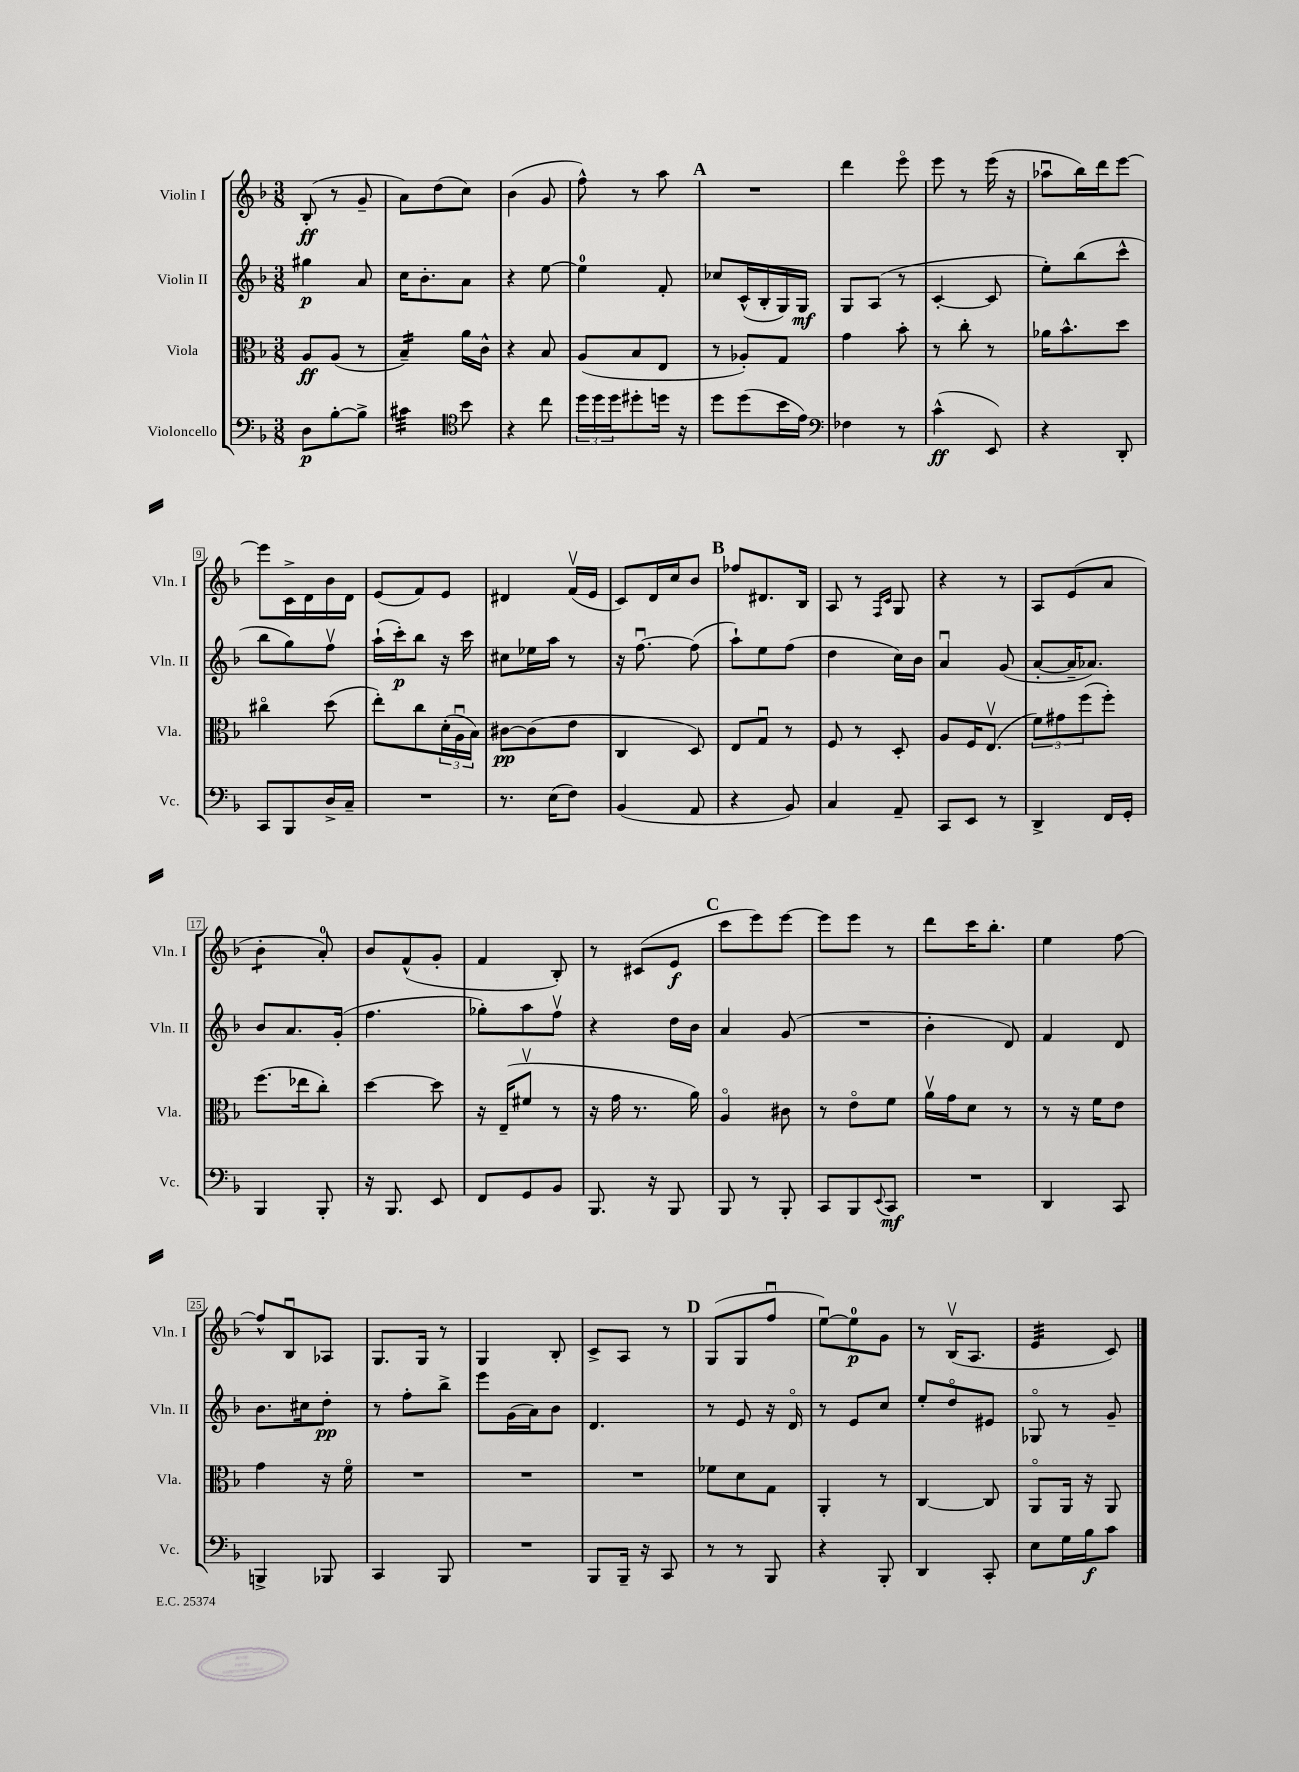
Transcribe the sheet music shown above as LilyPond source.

<<
\new StaffGroup <<
\new Staff = "s0" \with { instrumentName = "Violin I" shortInstrumentName = "Vln. I" } {
    \clef treble \key f \major \numericTimeSignature \time 3/8
    bes8-.\ff( r8 g'8-- |
    a'8) d''8( c''8) |
    bes'4( g'8 |
    f''8-^) r8 a''8 |
    \mark \markup { \bold "A" } R4. |
    d'''4 e'''8\flageolet |
    e'''8 r8 e'''16( r16 |
    aes''8\downbow bes''16) d'''16 e'''8~ |
    e'''8 c'16-> d'16 bes'16 d'16 |
    e'8( f'8) e'8 |
    dis'4 f'16\upbow( e'16 |
    c'8) d'16 c''16 bes'8 |
    \mark \markup { \bold "B" } fes''8 dis'8. bes16 |
    a8 r8 \grace { f16 c'16 } g8 |
    r4 r8 |
    a8 e'8( a'8 |
    bes'4:8-. a'8-0-.) |
    bes'8 f'8-^( g'8-. |
    f'4 bes8-.) |
    r8 cis'8( e'8\f |
    \mark \markup { \bold "C" } c'''8 e'''8) e'''8~ |
    e'''8 e'''8 r8 |
    d'''8 c'''16 bes''8.-. |
    e''4 f''8~ |
    f''8-^ bes8\downbow aes8 |
    g8. g16 r8 |
    g4 bes8-. |
    c'8-> a8 r8 |
    \mark \markup { \bold "D" } g8( g8 f''8\downbow |
    e''8~\downbow) e''8-0\p g'8 |
    r8 bes16\upbow( a8. |
    e'4:32 c'8) \bar "|." |
}
\new Staff = "s1" \with { instrumentName = "Violin II" shortInstrumentName = "Vln. II" } {
    \clef treble \key f \major \numericTimeSignature \time 3/8
    gis''4\p a'8 |
    c''16 bes'8.-. a'8 |
    r4 e''8~ |
    e''4-0 f'8-. |
    \mark \markup { \bold "A" } ces''8 c'16-^( bes16-. g16) g16\mf |
    g8 a8( r8 |
    c'4~-. c'8 |
    e''8-.) bes''8( c'''8-^ |
    bes''8 g''8) f''8\upbow |
    a''16-!( c'''16-.\p) bes''8 r16 c'''16 |
    cis''8 ees''16 a''16 r8 |
    r16 f''8.~\downbow f''8( |
    \mark \markup { \bold "B" } a''8-!) e''8 f''8( |
    d''4 c''16) bes'16 |
    a'4\downbow g'8( |
    a'8~-. a'16-- aes'8.) |
    bes'8 a'8. g'16-.( |
    f''4. |
    ges''8-.) a''8 f''8\upbow |
    r4 d''16 bes'16 |
    \mark \markup { \bold "C" } a'4 g'8( |
    R4. |
    bes'4-. d'8) |
    f'4 d'8 |
    bes'8. cis''16 d''8-.\pp |
    r8 f''8-. bes''8-> |
    e'''8 g'16( a'16) bes'8 |
    d'4. |
    \mark \markup { \bold "D" } r8 e'8 r16 d'16\flageolet |
    r8 e'8 c''8 |
    e''8-. d''8\flageolet eis'8 |
    ges8\flageolet r8 g'8-- \bar "|." |
}
\new Staff = "s2" \with { instrumentName = "Viola" shortInstrumentName = "Vla." } {
    \clef alto \key f \major \numericTimeSignature \time 3/8
    a8\ff a8( r8 |
    bes4:16--) a'16 c'16-^ |
    r4 bes8 |
    a8( bes8 e8 |
    \mark \markup { \bold "A" } r8 aes8-.) g8 |
    g'4 bes'8-. |
    r8 c''8-. r8 |
    aes'16 bes'8.-^ d''8 |
    cis''4\flageolet d''8( |
    e''8-.) c''8 \tuplet 3/2 { d'16-.( a16\downbow bes16) } |
    cis'8~\pp cis'8( e'8 |
    c4 d8) |
    \mark \markup { \bold "B" } e8 g8\downbow r8 |
    f8 r8 d8-. |
    a8 f16 e8.\upbow( |
    \tuplet 3/2 { f'8) gis'8 f''8( } f''8-.) |
    f''8.( ees''16 c''8-.) |
    d''4~ d''8 |
    r16 e16--( fis'8\upbow r8 |
    r16 g'16 r8. a'16) |
    \mark \markup { \bold "C" } a4\flageolet cis'8 |
    r8 e'8\flageolet f'8 |
    a'16\upbow g'16 d'8 r8 |
    r8 r16 f'16 e'8 |
    g'4 r16 f'16\flageolet |
    R4. |
    R4. |
    R4. |
    \mark \markup { \bold "D" } fes'8 d'8 g8 |
    a,4-. r8 |
    c4~ c8 |
    a,8\flageolet a,16 r16 a,8 \bar "|." |
}
\new Staff = "s3" \with { instrumentName = "Violoncello" shortInstrumentName = "Vc." } {
    \clef bass \key f \major \numericTimeSignature \time 3/8
    d8\p bes8~-. bes8-> |
    cis'4:32 \clef tenor bes'8 |
    r4 c''8 |
    \tuplet 3/2 { d''16 d''16 d''16 } dis''8-. d''16 r16 |
    \mark \markup { \bold "A" } d''8 d''8( bes'16 e'16) |
    \clef bass fes4 r8 |
    c'4-^\ff( e,8) |
    r4 d,8-. |
    c,8 bes,,8 d16-> c16-- |
    R4. |
    r8. e16( f8) |
    bes,4( a,8 |
    \mark \markup { \bold "B" } r4 bes,8) |
    c4 a,8-- |
    c,8 e,8 r8 |
    d,4-> f,16 g,16-. |
    bes,,4 bes,,8-. |
    r16 bes,,8. e,8 |
    f,8 g,8 bes,8 |
    bes,,8. r16 bes,,8 |
    \mark \markup { \bold "C" } bes,,8 r8 bes,,8-. |
    c,8 bes,,8 \appoggiatura { e,8 } c,8\mf |
    R4. |
    d,4 c,8 |
    b,,4-> bes,,8 |
    c,4 bes,,8 |
    R4. |
    bes,,8 bes,,16-- r16 c,8 |
    \mark \markup { \bold "D" } r8 r8 bes,,8 |
    r4 bes,,8-. |
    d,4 c,8-. |
    e8 g16 bes16\f c'8 \bar "|." |
}
>>
>>
\layout { \context { \Score \override BarNumber.stencil = #(make-stencil-boxer 0.1 0.3 ly:text-interface::print) } }
